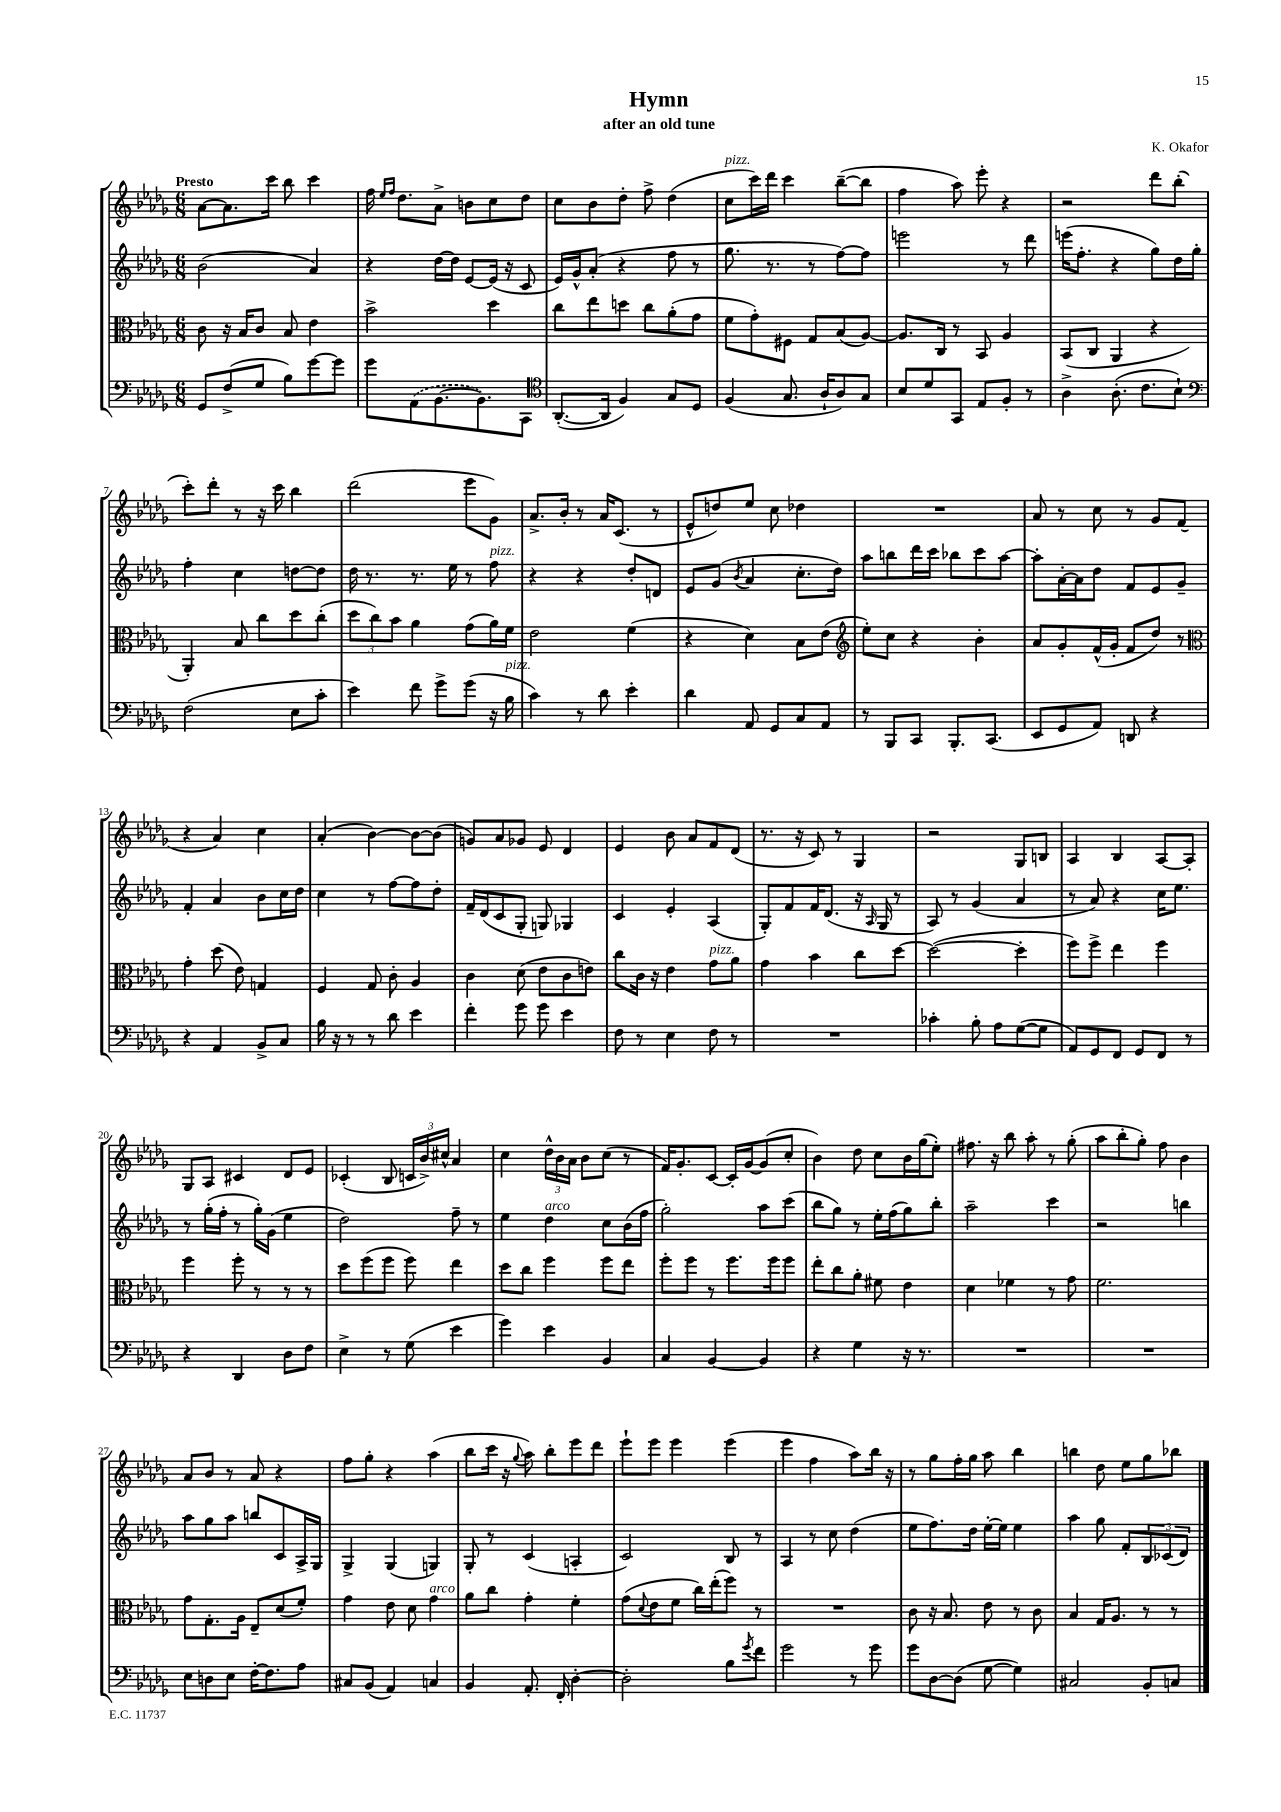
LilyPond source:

\header { title = "Hymn" composer = "K. Okafor" subtitle = "after an old tune" }
<<
\new StaffGroup <<
\new Staff = "s0" {
    \clef treble \key des \major \numericTimeSignature \time 6/8 \tempo "Presto"
    aes'8~ aes'8. c'''16 bes''8 c'''4 |
    f''16 \grace { ees''16 f''16 } des''8. aes'8-> b'8 c''8 des''8 |
    c''8 bes'8 des''8-. f''8-> des''4( |
    c''8^\markup { \italic "pizz." } c'''16) des'''16 c'''4 bes''8~--( bes''8 |
    f''4 aes''8) ees'''8-. r4 |
    r2 des'''8 bes''8-.( |
    c'''8-.) des'''8-. r8 r16 c'''16 bes''4 |
    des'''2( ees'''8 ges'8) |
    aes'8.-> bes'16-. r8 aes'16 c'8.( r8 |
    ees'8-^ d''8) ees''8 c''8 des''4 |
    R2. |
    aes'8 r8 c''8 r8 ges'8 f'8( |
    r4 aes'4) c''4 |
    aes'4-.( bes'4~) bes'8~ bes'8( |
    g'8) aes'8 ges'8 ees'8 des'4 |
    ees'4 bes'8 aes'8 f'8 des'8( |
    r8. r16 c'8) r8 ges4 |
    r2 ges8 b8 |
    aes4 bes4 aes8~ aes8-. |
    ges8 aes8 cis'4 des'8 ees'8 |
    ces'4-.( bes8 \tuplet 3/2 { c'16 bes'16->) cis''16-^ } aes'4 |
    c''4 \tuplet 3/2 { des''16-^ bes'16 aes'16 } bes'8 c''8( r8 |
    f'16) ges'8.-. c'8~ c'16-. ges'16~ ges'8( c''8-. |
    bes'4) des''8 c''8 bes'16 ges''16( ees''8-.) |
    fis''8. r16 bes''8 aes''8-. r8 ges''8-.( |
    aes''8 bes''8-. ges''8-.) f''8 bes'4 |
    aes'8 bes'8 r8 aes'8 r4 |
    f''8 ges''8-. r4 aes''4( |
    bes''8 c'''16 r16 \appoggiatura { ges''8 } aes''8) bes''8-. ees'''8 des'''8 |
    ees'''8-! ees'''8 ees'''4 ees'''4( |
    ees'''4 f''4 aes''8) bes''16 r16 |
    r8 ges''8 f''16-. ges''16 aes''8 bes''4 |
    b''4 des''8 ees''8 ges''8 bes''8 \bar "|." |
}
\new Staff = "s1" {
    \clef treble \key des \major \numericTimeSignature \time 6/8
    bes'2( aes'4) |
    r4 des''16~ des''16 ees'8~ ees'16( r16 c'8 |
    ees'16) ges'16-^ aes'8-.( r4 f''8 r8 |
    ges''8. r8. r8 f''8~) f''8 |
    e'''2 r8 des'''8 |
    e'''16( f''8.-. r4 ges''8) des''16 ges''16-. |
    f''4-. c''4 d''8~ d''8 |
    des''16 r8. r8. ees''16 r8 f''8^\markup { \italic "pizz." } |
    r4 r4 des''8-. d'8 |
    ees'8 ges'8( \acciaccatura { bes'8 } aes'4 c''8.-. des''16) |
    aes''8 b''8 des'''16 c'''16 bes''8 c'''8 aes''8~ |
    aes''8-. aes'16~-. aes'16 des''8 f'8 ees'8 ges'8-- |
    f'4-. aes'4 bes'8 c''16 des''16 |
    c''4 r8 f''8~ f''8 des''8-. |
    f'16-- des'16( c'8 ges8-. g8) ges4 |
    c'4 ees'4-. aes4( |
    ges8-.) f'8 f'16 des'8.( r16 \grace { aes16 } ges16 r8 |
    aes8) r8 ges'4( aes'4 |
    r8 aes'8) r4 c''16 ees''8. |
    r8 ges''16-.( f''16-. r8 ges''16-.) ges'16( ees''4 |
    des''2) f''8-- r8 |
    ees''4 des''4^\markup { \italic "arco" } c''8 bes'16( f''16 |
    ges''2-.) aes''8 c'''8( |
    bes''8 ges''8) r8 ees''16-. f''16( ges''8) bes''8-. |
    aes''2-- c'''4 |
    r2 b''4 |
    aes''8 ges''8 aes''8 b''8 c'8 aes16-> ges16 |
    ges4-> ges4( g4) |
    ges8-. r8 c'4( a4-. |
    c'2) bes8 r8 |
    aes4 r8 c''8 des''4( |
    ees''8 f''8.) des''16 ees''16~-. ees''16 ees''4 |
    aes''4 ges''8 f'8-. \tuplet 3/2 { bes8 ces'8( des'8) } \bar "|." |
}
\new Staff = "s2" {
    \clef alto \key des \major \numericTimeSignature \time 6/8
    c'8 r16 bes16 c'8 bes8 ees'4 |
    bes'2-> des''4 |
    c''8 ees''8 d''8 c''8 aes'8-.( ges'8 |
    f'8 ges'8-.) fis8 ges8 bes8( aes8~) |
    aes8. c16 r8 bes,8 aes4 |
    bes,8( c8 aes,4 r4 |
    aes,4-.) bes8 c''8 des''8 c''8-.( |
    \tuplet 3/2 { des''8 c''8) bes'8 } aes'4 ges'8( aes'16) f'16 |
    ees'2 f'4( |
    r4 des'4) bes8 ees'8( |
    \clef treble ees''8-.) c''8 r4 bes'4-. |
    aes'8 ges'8-. f'16-^( ges'16-. f'8 des''8) r8 |
    \clef alto ges'4-. des''8( ees'8) g4 |
    f4 ges8 c'8-. aes4 |
    c'4 des'8( ees'8 c'8 e'8) |
    c''8 c'16 r16 ees'4 ges'8^\markup { \italic "pizz." } aes'8 |
    ges'4 bes'4 c''8 des''8~ |
    des''2~( des''4-. |
    f''8) f''8-> ees''4 f''4 |
    f''4 f''8-. r8 r8 r8 |
    des''8 f''8( f''8 f''8) ees''4 |
    des''8 c''8 f''4 f''8 ees''8 |
    f''8-. f''8 r8 f''8. f''16 f''8 |
    ees''8-. c''8 aes'8-. fis'8 ees'4 |
    des'4 fes'4 r8 ges'8 |
    f'2. |
    ges'8 ges8.-. aes16 ees8-- des'8( f'8-.) |
    ges'4 ees'8 des'8 ges'4^\markup { \italic "arco" } |
    aes'8 c''8 ges'4-. f'4-. |
    ges'8( \appoggiatura { des'8 } ees'8 f'8 c''16) ees''16-.( f''8) r8 |
    R2. |
    c'8 r16 bes8. ees'8 r8 c'8 |
    bes4 ges16 aes8. r8 r8 \bar "|." |
}
\new Staff = "s3" {
    \clef bass \key des \major \numericTimeSignature \time 6/8
    ges,8 f8->( ges8 bes8) ges'8~ ges'8 |
    ges'8 \once \slurDashed aes,8( bes,8.~ bes,8.) c,8 |
    \clef tenor aes,8.~-.( aes,16 f4) ges8 des8 |
    f4( ges8. aes16-! aes8) ges8 |
    bes8 des'8 ges,8 ees8 f8-. r8 |
    aes4-> aes8.-.( c'8. bes8-!) |
    \clef bass f2( ees8 c'8-. |
    ees'4) f'8 ges'8-> ges'8( r16 bes16^\markup { \italic "pizz." } |
    c'4) r8 des'8 ees'4-. |
    des'4 aes,8 ges,8 c8 aes,8 |
    r8 bes,,8 c,8 bes,,8.-. c,8.( |
    ees,8 ges,8 aes,8) d,8 r4 |
    r4 aes,4 bes,8-> c8 |
    bes16 r16 r8 r8 des'8 ees'4 |
    f'4-. ges'8 ges'8 ees'4 |
    f8 r8 ees4 f8 r8 |
    R2. |
    ces'4-. bes8-. aes8 ges8~( ges8 |
    aes,8) ges,8 f,8 ges,8 f,8 r8 |
    r4 des,4 des8 f8 |
    ees4-> r8 ges8( ees'4 |
    ges'4) ees'4 bes,4 |
    c4 bes,4~ bes,4 |
    r4 ges4 r16 r8. |
    R2. |
    R2. |
    ees8 d8 ees8 f16~-. f8. aes8 |
    cis8 bes,8( aes,4) c4 |
    bes,4 aes,8.-. f,16-. des4~-. |
    des2-. bes8 \acciaccatura { ges'8 } f'8 |
    ges'2 r8 ges'8 |
    ges'8 des8~ des8( ges8~ ges4) |
    cis2 bes,8-. c8 \bar "|." |
}
>>
>>
